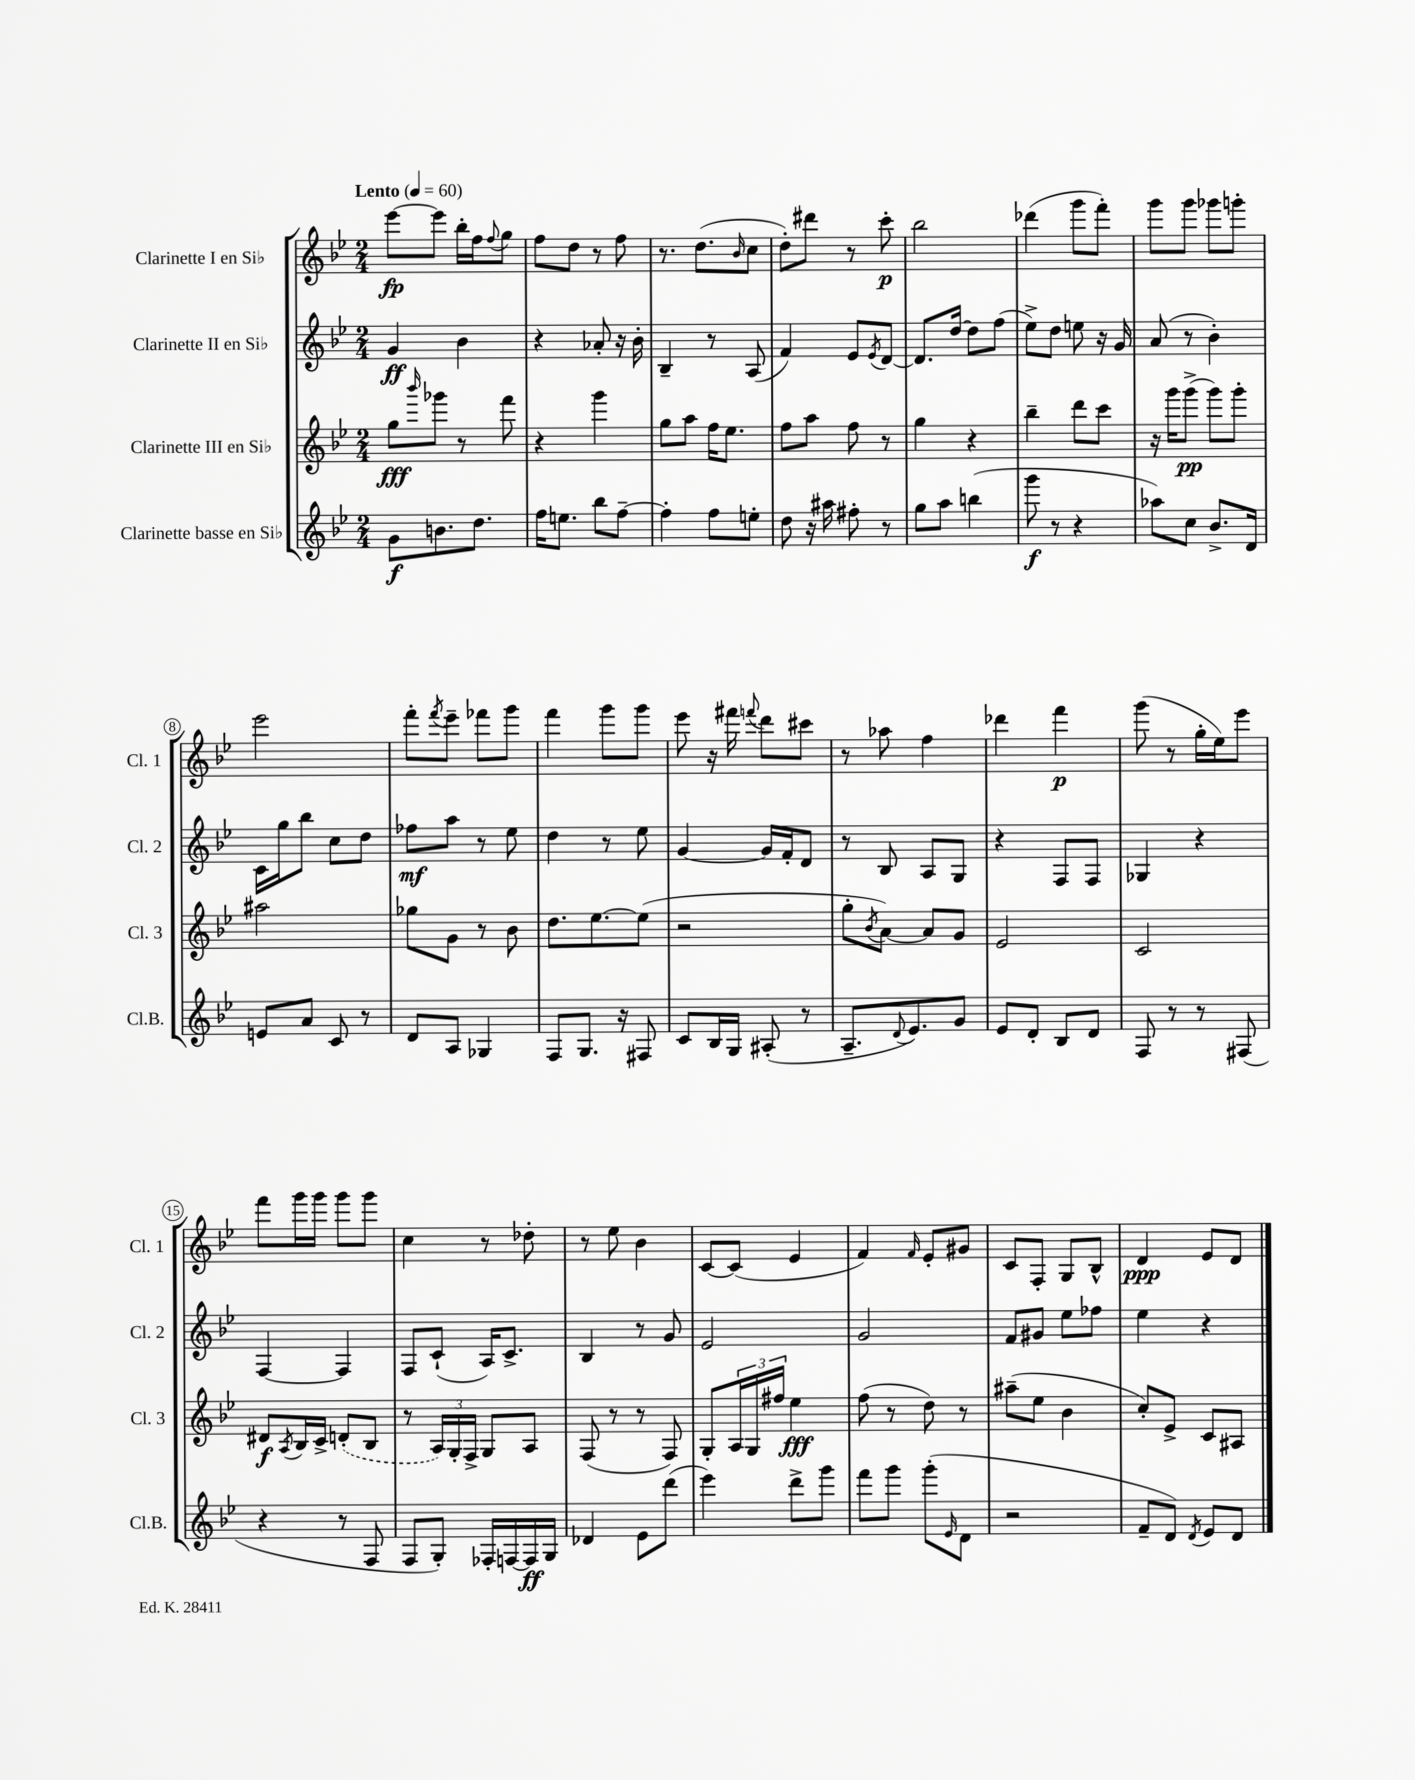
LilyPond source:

<<
\new StaffGroup <<
\new Staff = "s0" \with { instrumentName = "Clarinette I en Sib" shortInstrumentName = "Cl. 1" } {
    \clef treble \key bes \major \numericTimeSignature \time 2/4 \tempo "Lento" 4 = 60
    ees'''8~\fp ees'''8 bes''16-. f''16 \appoggiatura { f''8 } g''8 |
    f''8 d''8 r8 f''8 |
    r8. d''8.( \grace { bes'16 } c''8 |
    d''8-.) dis'''8 r8 c'''8-.\p |
    bes''2 |
    des'''4( g'''8 f'''8-.) |
    g'''8 g'''8 ges'''8 g'''8-. |
    ees'''2 |
    f'''8-. \acciaccatura { f'''8 } ees'''8-- fes'''8 g'''8 |
    f'''4 g'''8 g'''8 |
    ees'''8 r16 fis'''16 \appoggiatura { f'''8 } d'''8 cis'''8 |
    r8 aes''8 f''4 |
    des'''4 f'''4\p |
    g'''8( r8 g''16-. ees''16) ees'''8 |
    f'''8 g'''16 g'''16 g'''8 g'''8 |
    c''4 r8 des''8-. |
    r8 ees''8 bes'4 |
    c'8~ c'8( ees'4 |
    f'4) \grace { f'16 } ees'8-. gis'8 |
    c'8 f8-. g8 bes8-^ |
    d'4\ppp ees'8 d'8 \bar "|." |
}
\new Staff = "s1" \with { instrumentName = "Clarinette II en Sib" shortInstrumentName = "Cl. 2" } {
    \clef treble \key bes \major \numericTimeSignature \time 2/4
    g'4\ff bes'4 |
    r4 aes'8-. r16 bes'16-. |
    bes4-- r8 a8( |
    f'4) ees'8 \acciaccatura { ees'8 } d'8~ |
    d'8. d''16~ d''8 f''8( |
    ees''8->) d''8 e''8 r16 g'16 |
    a'8( r8 bes'4-.) |
    c'16 g''16 bes''8 c''8 d''8 |
    fes''8\mf a''8 r8 ees''8 |
    d''4 r8 ees''8 |
    g'4~ g'16 f'16-. d'8 |
    r8 bes8 a8 g8 |
    r4 f8 f8 |
    ges4 r4 |
    f4~ f4 |
    f8 c'8-!( a16) c'8.-> |
    bes4 r8 g'8 |
    ees'2 |
    g'2 |
    f'8 gis'8 ees''8 fes''8 |
    ees''4 r4 \bar "|." |
}
\new Staff = "s2" \with { instrumentName = "Clarinette III en Sib" shortInstrumentName = "Cl. 3" } {
    \clef treble \key bes \major \numericTimeSignature \time 2/4
    g''8\fff \grace { bes'''16 } ges'''8 r8 f'''8 |
    r4 g'''4 |
    g''8 a''8 f''16 ees''8. |
    f''8 a''8 f''8 r8 |
    g''4 r4 |
    bes''4-- d'''8 c'''8 |
    r16 g'''16 g'''8->\pp( g'''8) g'''8-. |
    ais''2 |
    ges''8 g'8 r8 bes'8 |
    d''8. ees''8.~ ees''8( |
    r2 |
    g''8-. \acciaccatura { bes'8 } a'8~) a'8 g'8 |
    ees'2 |
    c'2 |
    dis'8\f \acciaccatura { a8 } bes16 c'16-> \once \slurDashed d'8-.( bes8 |
    r8 \tuplet 3/2 { a16) g16-. f16-> } g8 a8 |
    f8( r8 r8 f8) |
    g8-. \tuplet 3/2 { a16 g16 fis''16 } ees''4\fff |
    f''8( r8 d''8) r8 |
    ais''8--( ees''8 bes'4 |
    c''8-.) ees'8-> c'8 ais8 \bar "|." |
}
\new Staff = "s3" \with { instrumentName = "Clarinette basse en Sib" shortInstrumentName = "Cl.B." } {
    \clef treble \key bes \major \numericTimeSignature \time 2/4
    g'8\f b'8. d''8. |
    f''16 e''8. bes''8 f''8~-- |
    f''4-. f''8 e''8-. |
    d''8 r16 ais''16 fis''8-. r8 |
    g''8 a''8 b''4( |
    g'''8\f r8 r4 |
    aes''8) c''8 bes'8.-> d'16 |
    e'8 a'8 c'8 r8 |
    d'8 a8 ges4 |
    f8 g8. r16 fis8 |
    c'8 bes16 g16 ais8-.( r8 |
    a8.-- \appoggiatura { d'8 } ees'8.) g'8 |
    ees'8 d'8-. bes8 d'8 |
    f8 r8 r8 fis8( |
    r4 r8 f8 |
    f8 g8-.) fes16-. f16~ f16\ff g16 |
    des'4 ees'8 d'''8( |
    ees'''4) d'''8-> g'''8 |
    f'''8 g'''8 g'''8-.( \grace { ees'16 } d'8 |
    r2 |
    f'8-- d'8) \acciaccatura { d'8 } ees'8 d'8 \bar "|." |
}
>>
>>
\layout { \context { \Score \override BarNumber.stencil = #(make-stencil-circler 0.1 0.3 ly:text-interface::print) } }
